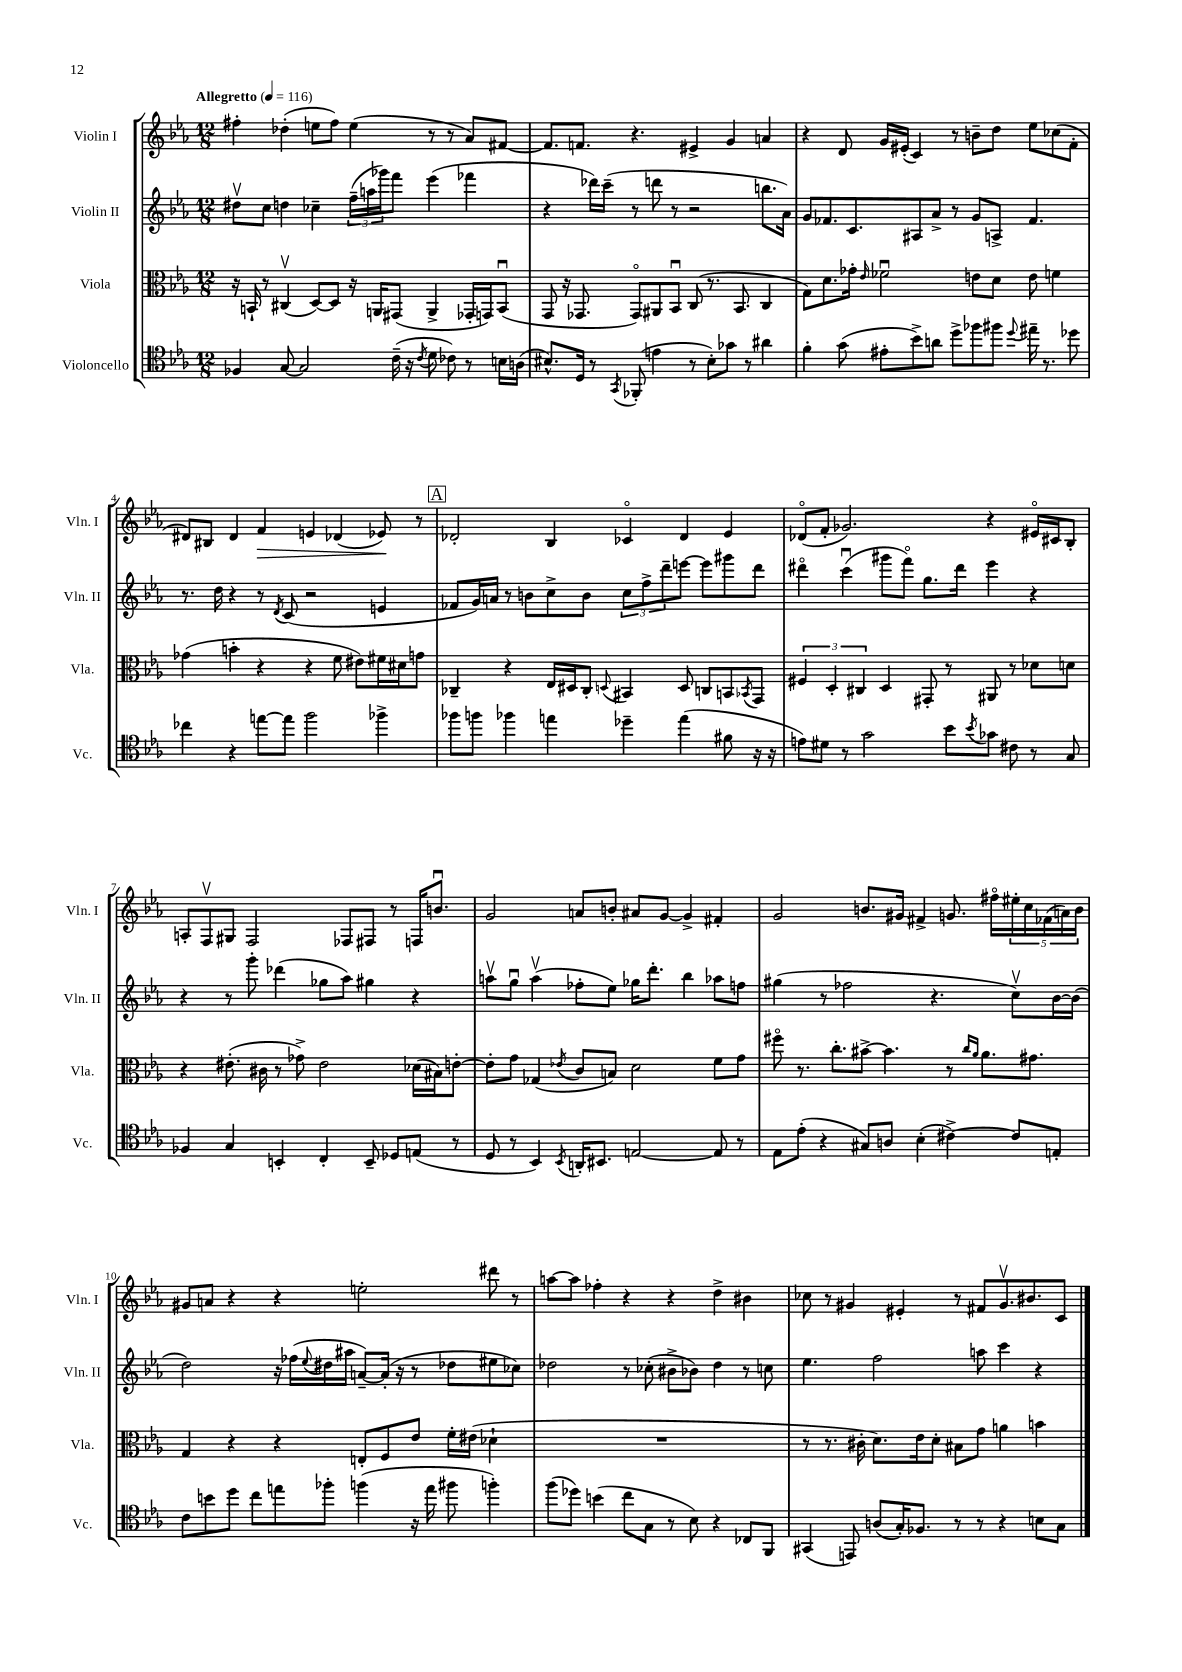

**kern	**kern	**kern	**kern
*staff4	*staff3	*staff2	*staff1
*clefC4	*clefC3	*clefG2	*clefG2
*k[b-e-a-]	*k[b-e-a-]	*k[b-e-a-]	*k[b-e-a-]
*M12/8	*M12/8	*M12/8	*M12/8
*MM116	*MM116	*MM116	*MM116
4F-/	16r	8dd#v\L	4ff#'\
.	16BB`/	.	.
.	8r	8cc\J	.
[8G/	(4C#v/	4dd\	(4dd-'\
2G/]	.	.	.
.	[8D/L)	4cc-~\	8ee\L
.	8D/]J	.	8ff#\J)
.	16r	(24ff~\LL	(4ee\
.	.	24aa\	.
.	16AA/LK	.	.
.	.	24ggg-\J)	.
(16c~\	(8GG#/J	8fff\J	.
16r	.	.	.
8qc/	.	.	.
8d\	4AA^/	(4eee-\	8r
8c-\)	.	.	8r
8r	16GG-'/LL	4fff-\	8a-/L)
.	16GG/J)	.	.
16B\LL	(8BBu/J	.	[8f#/J
(16A\JJ	.	.	.
=	=	=	=
8.B#^^/L)	8GG/	4r	8.f#/]L
.	16r	.	.
16D/Jk	8.GG-/	.	8.f/J
8r	.	16ddd-\LL)	.
.	.	(16ccc~\JJ	.
8qGG/	.	.	.
(8FF-'/	8GG-o/L)	8r	4.r
4e\	8AA#/	8ddd\	.
.	8BB-u/J	8r	.
8r	(8C/	2r	4e#^/
8B#'\L)	8.r	.	.
8g-\J	.	.	4g/
.	8.BB-/	.	.
8r	.	.	.
4a#\	4C/	8.bb\L	4a/
.	.	16a-\Jk)	.
=	=	=	=
4f'\	8G\L)	8g/L	4r
.	8.d\	8.f-/	.
(8g\	.	.	8d/
.	16g-'\Jk	8.c/	.
.	16qqe-/	.	.
8e#'\L	2f-u\	.	16g/LL
.	.	.	(16e#'/JJ
8b-^\)	.	8A#/	4c/)
8a\J	.	8a-^/J	.
8dd^\L	.	8r	8r
8ff-\	8e\L	8g/L	8b~\L
8ff#\J	8d\J	8A^/J	8dd\J
8qqdd/	.	.	.
16ee#~\	8e\	4.f-/	8ee-\L
8.r	.	.	.
.	4f\	.	(8cc-\
8dd-\	.	.	8f'\J
=	=	=	=
4cc-\	(4g-\	8.r	8d#/L)
.	.	.	8B#/J
.	.	16dd\	.
4r	4b'\	4r	4d#/
[8ee\L	4r	8r	4f/
.	.	8qd/	.
8ee\]J	.	(8c/	.
2ff\	4r	2r	4e/
.	8f\	.	(4d-/
.	8e#\L)	.	.
4ff-^\	16f#\L	4e/	8e-/)
.	16d#\J	.	.
.	8g\J	.	8r
=	=	=	=
8ff-\L	4C-~/	8f-/L	2d-'/
8ff\J	.	16g/L)	.
.	.	16a/JJ	.
4ff-\	4r	8r	.
.	.	8b\L	.
4ee\	16E-/LL	8cc^\	4B-/
.	16D#/J	.	.
.	8C-'/J	8b\J	.
.	8qqD/	.	.
4dd-~\	4BB#/	12cc\L	4c-o/
.	.	12ff^\	.
.	.	12ddd~\	.
(4ee\	8D/	[8eee\J	4d-/
.	8C/L	8eee\]L	.
8f#\	8BB/	8ggg#\	4e-/
.	8qBB-/	.	.
16r	8GG/J	8ddd\J	.
16r	.	.	.
=	=	=	=
8e\L)	6F#/	4ddd#o\	(8d-o/L
8d#\J	.	.	8f'/J
.	6D'/	.	.
8r	.	(4cccu\	2.g-/)
.	6C#/	.	.
2g\	.	.	.
.	4D/	8ggg#\L	.
.	.	8fffo\J)	.
.	8GG#'/	8.gg\L	.
8b-\L	8r	.	.
.	.	16ddd#\Jk	.
8qb-/	.	.	.
8g-\J	8AA#/	4eee-\	4r
8c#\	8r	.	.
8r	8d-\L	4r	16e#o/LL
.	.	.	16c#/J
8G/	8d\J	.	8B-'/J
=	=	=	=
4F-/	4r	4r	8A'/L
.	.	.	8Fv/
4G/	(8.e#'\	8r	8G#/J
.	.	8ggg'\	2F/
.	16c#\	.	.
4BB'/	8r	(4ddd-\	.
.	8g-^\)	.	.
4C'/	2e#\	8gg-\L	.
.	.	8aa-\J)	8F-/L
8BB~/	.	4gg#\	8F#/J
8D-/L	.	.	8r
(8E/J	(16d-\LL	4r	16F/LK
.	16B#\J)	.	8.bu/J
8r	[8e'\J	.	.
=	=	=	=
8D/	8e'\]L	8aav\L	2g/
8r	8g\J	8ggu\J	.
4BB-/)	(4G-/	(4aav\	.
8qBB-/	8qe-/	.	.
16AA'/LK	8c/L	8ff-'\L	8a/L
8.BB#/J	.	.	.
.	8B/J)	8ee-\J)	8b'/J
[2E/	2d\	16gg-\LK	8a#/L
.	.	8.ddd'\J	.
.	.	.	[8g/J
.	.	4bb-\	4g^/]
8E/]	8f\L	8aa-\L	4f#'/
8r	8g\J	8ff\J	.
=	=	=	=
8E-\L	8ff#o\	(4gg#\	2g/
(8e-'\J	8.r	.	.
4r	.	8r	.
.	8.cc'\L	.	.
.	.	2ff-\	.
8G#/L)	[8b#^\J	.	8.b/L
8A/J	4.b#\]	.	.
.	.	.	16g#/Jk
(4B-'\	.	.	4f#^/
.	.	4.r	.
[4c#^\)	8r	.	8.g/
.	16qqcc/LL	.	.
.	16qqa-/JJ	.	.
.	8.a-\L	.	.
.	.	.	16ff#o\LL
8c#/]L	.	8ccv\L)	20ee#'\
.	.	.	20cc\
.	8.g#\J	.	.
.	.	.	(20f-\
8E'/J	.	[16b-\L	.
.	.	.	20a\)
.	.	(16b-\]JJ	.
.	.	.	20b\JJ
=	=	=	=
8c\L	4G/	2dd\)	8g#/L
8b\	.	.	8a/J
8dd\J	4r	.	4r
8cc\L	.	.	.
8ee\	4r	16r	4r
.	.	(16ff-\LL	.
.	.	8qqee-/	.
8ff-'\J	.	16dd#\	.
.	.	16aa#\JJ	.
(4ff\	8E'/L	[8a~/L)	2ee'\
.	8F/	(16a'/]Jk	.
.	.	16r	.
16r	8e-/J	8r	.
16ee\	.	.	.
8ff#\	16f'\LL	8dd-\L	.
.	(16e#\JJ	.	.
4ff'\)	4d-`\	8ee#\	8ddd#\
.	.	8cc-\J)	8r
=	=	=	=
(8ff\L	1.r	2dd-\	[8aa\L
8dd-\J)	.	.	8aa\]J
(4b\	.	.	4ff-'\
8cc\L	.	8r	4r
8G\J	.	(8cc-'\	.
8r	.	8b#^\L	4r
8B-\)	.	8b-\J)	.
4r	.	4dd-\	4dd^\
8C-/L	.	8r	4b#\
8FF/J	.	8cc\	.
=	=	=	=
(4GG#/	8r	4.ee-\	8cc-\
.	8.r	.	8r
8EE/)	.	.	4g#/
.	16c#'\	.	.
(8A/L	8.d\L)	2ff\	.
16G'/K)	.	.	4e#'/
8.F-/J	16e-\k	.	.
.	8d'\J	.	.
8r	8B#\L	.	8r
8r	8g\J	8aa\	8f#/L
4r	4a\	4ccc\	8.g#v/
.	.	.	8.b#/
8B\L	4b\	4r	.
8G\J	.	.	8c/J
==	==	==	==
*-	*-	*-	*-
